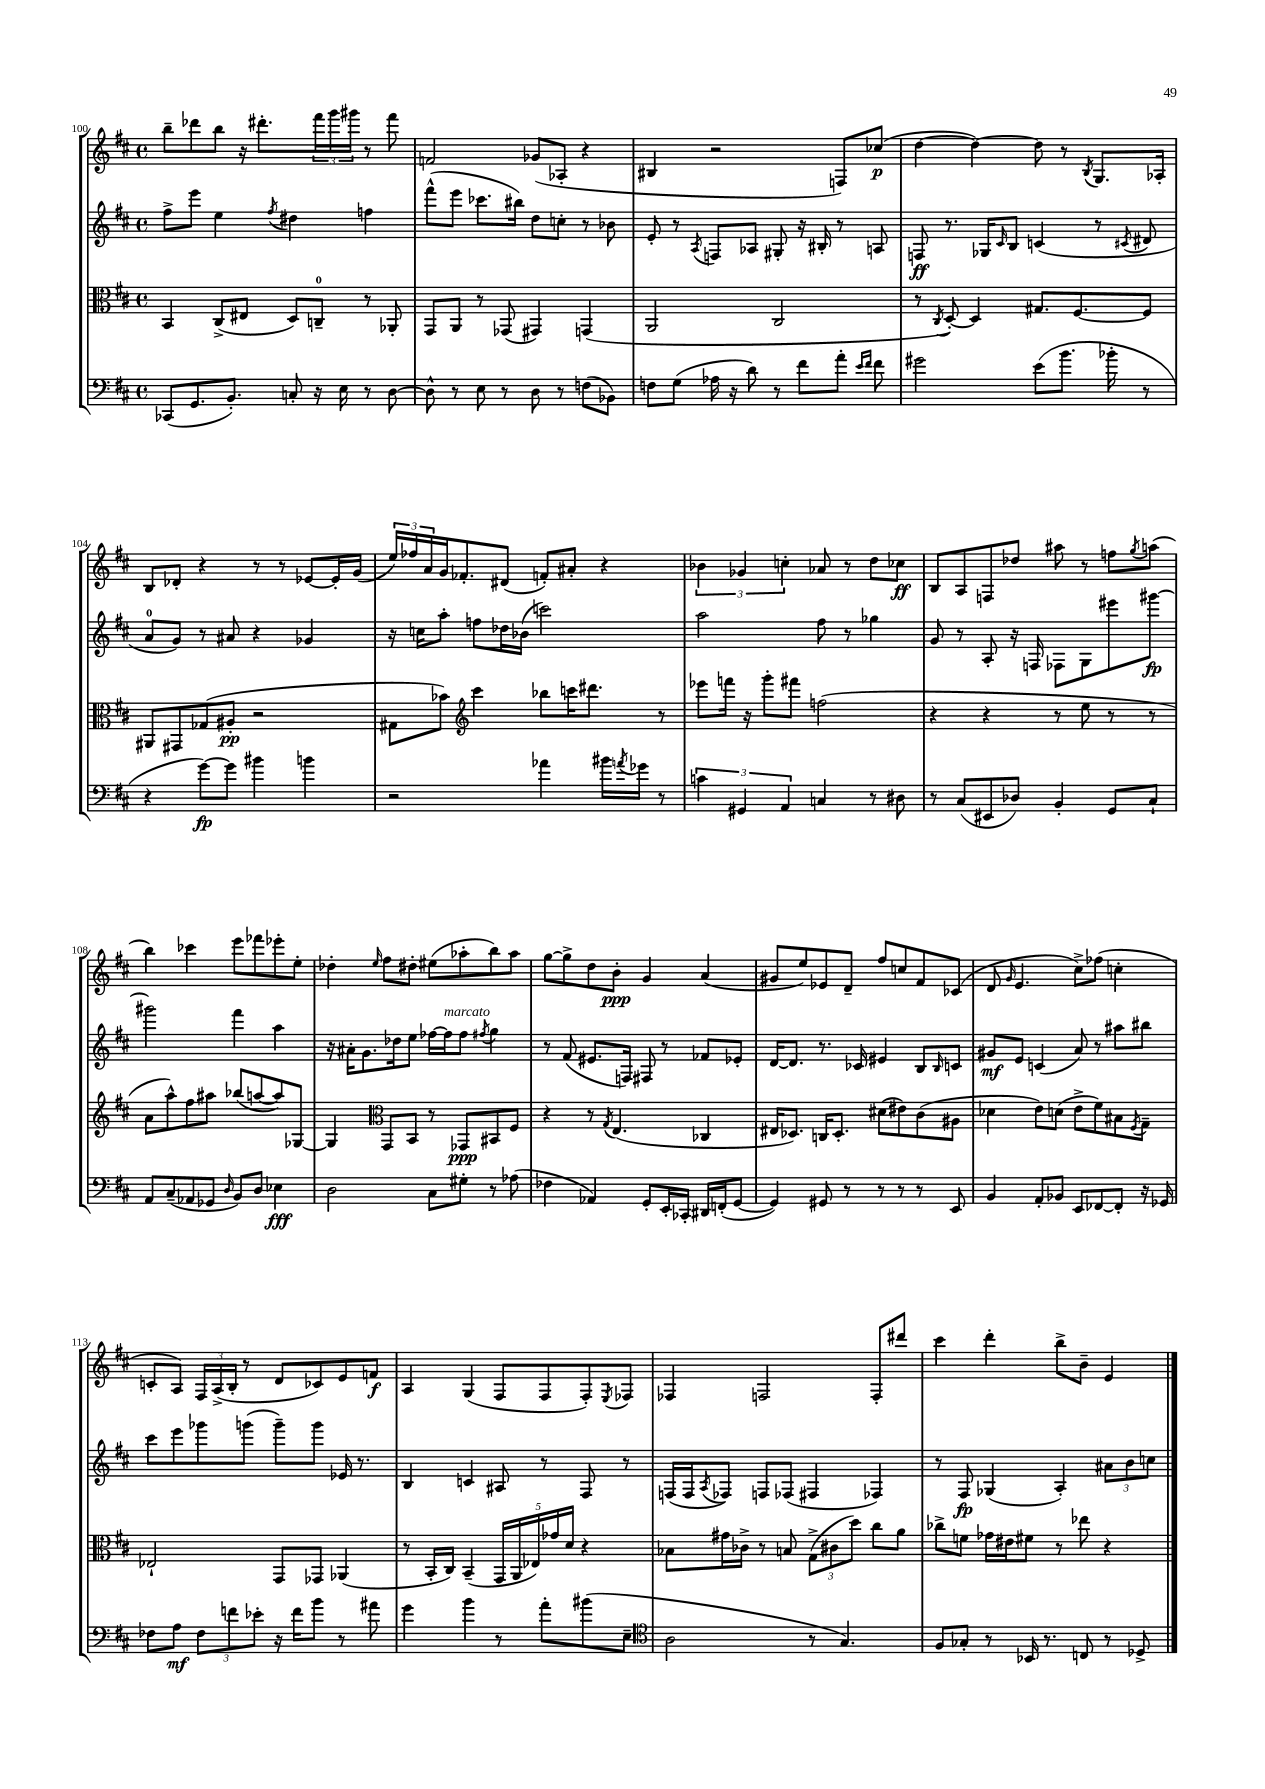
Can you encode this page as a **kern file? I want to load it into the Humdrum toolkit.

**kern	**dynam	**kern	**dynam	**kern	**dynam	**kern	**dynam
*part4	*part4	*part3	*part3	*part2	*part2	*part1	*part1
*staff4	*staff4	*staff3	*staff3	*staff2	*staff2	*staff1	*staff1
*clefF4	*	*clefC3	*	*clefG2	*	*clefG2	*
*k[f#c#]	*	*k[f#c#]	*	*k[f#c#]	*	*k[f#c#]	*
*M4/4	*	*M4/4	*	*M4/4	*	*M4/4	*
*met(c)	*	*met(c)	*	*met(c)	*	*met(c)	*
=100	=100	=100	=100	=100	=100	=100	=100
(8CC-X/L	.	4BB/	.	8ff#^\L	.	8bb~\L	.
8.GG/	.	.	.	8eee\J	.	8ddd-X\	.
.	.	(8C#^/L	.	4ee\	.	8bb\J	.
8.BB'/J)	.	.	.	.	.	.	.
.	.	8E#X/J	.	.	.	16r	.
.	.	.	.	.	.	8.ddd#X'\L	.
.	.	.	.	8qff#/	.	.	.
8Cn'/	.	8D/L)	.	4dd#X\	.	.	.
16r	.	8Cn~/J	.	.	.	24fff#\L	.
.	.	.	.	.	.	24ggg\	.
16E\	.	.	.	.	.	.	.
.	.	.	.	.	.	24ggg#X\JJ	.
8r	.	8r	.	4ffn\	.	8r	.
[8D\	.	8AA-X'/	.	.	.	8fff#\	.
=101	=101	=101	=101	=101	=101	=101	=101
8D^^\]	.	8GG/L	.	(8fff#^^\L	.	2fn/	.
8r	.	8AA/J	.	8eee\J	.	.	.
8E\	.	8r	.	8.ccc-X\L	.	.	.
8r	.	(8GG-X/	.	.	.	.	.
.	.	.	.	16bb#X\Jk)	.	.	.
8D\	.	4GG#X/)	.	8dd\L	.	(8g-X/L	.
8r	.	.	.	8ccn'\J	.	8A-X'/J	.
(8Fn\L	.	(4GGn/	.	8r	.	4r	.
8BB-X\J)	.	.	.	8b-X\	.	.	.
=102	=102	=102	=102	=102	=102	=102	=102
8Fn\L	.	2AA/	.	8e'/	.	4B#X/	.
(8G\J	.	.	.	8r	.	.	.
.	.	.	.	8qA/	.	.	.
16A-X\	.	.	.	8Fn/L	.	2r	.
16r	.	.	.	.	.	.	.
8d\)	.	.	.	8A-X/J	.	.	.
8r	.	2C#/	.	8G#X'/	.	.	.
8f#\L	.	.	.	16r	.	.	.
.	.	.	.	16B#X'/	.	.	.
8a'\J	.	.	.	8r	.	8Fn/L)	.
16qqe/LL	.	.	.	.	.	.	.
16qqf#/JJ	.	.	.	.	.	.	.
8f#\	.	.	.	8An/	.	(8cc-X/J	p
=103	=103	=103	=103	=103	=103	=103	=103
2g#X\	.	8r	.	8Fn/	ff	[4dd\	.
.	.	8qC#/	.	.	.	.	.
.	.	[8D'/)	.	8.r	.	.	.
.	.	4D/]	.	.	.	4dd\_)	.
.	.	.	.	16G-X/KL	.	.	.
.	.	.	.	16qqc#/	.	.	.
.	.	.	.	8B/J	.	.	.
(8e\L	.	8.G#X/L	.	(4cn/	.	8dd\]	.
8.b\J	.	.	.	.	.	8r	.
.	.	[8.F#/	.	.	.	.	.
.	.	.	.	.	.	8qB/	.
.	.	.	.	8r	.	8.G/L	.
16b-X'\	.	.	.	.	.	.	.
.	.	.	.	8qc#X/	.	.	.
8r	.	8F#/J]	.	8d#X/	.	.	.
.	.	.	.	.	.	16A-X'/Jk	.
!!LO:LB:g=z
=104	=104	=104	=104	=104	=104	=104	=104
4r	.	8AA#X/L	.	8a/L	.	8B/L	.
.	.	8GG#X/	.	8g/J)	.	8d-X'/J	.
[8g\L)	fp	(8G-X/	.	8r	.	4r	.
8g\J]	.	8A#X'/J	pp	8a#X/	.	.	.
4b#X\	.	2r	.	4r	.	8r	.
.	.	.	.	.	.	8r	.
4bn\	.	.	.	4g-X/	.	[8e-X/L	.
.	.	.	.	.	.	16e-'/L]	.
.	.	.	.	.	.	(16g/JJ	.
=105	=105	=105	=105	=105	=105	=105	=105
2r	.	8G#X\L	.	16r	.	24ee/LL)	.
.	.	.	.	.	.	24ff-X/	.
.	.	.	.	16ccn\KL	.	.	.
.	.	.	.	.	.	24a/	.
.	.	8b-X\J)	.	8aa'\J	.	16g/J	.
.	.	.	.	.	.	8.f-X'/	.
*	*	*clefG2	*	*	*	*	*
.	.	4ccc#\	.	8ffn\L	.	.	.
.	.	.	.	16dd-X\L	.	(8d#X/J	.
.	.	.	.	(16b-X\JJ	.	.	.
4a-X\	.	8bb-X\L	.	2cccn\)	.	8fn'/L)	.
.	.	16cccn\K	.	.	.	8a#X'/J	.
.	.	8.ddd#X\J	.	.	.	.	.
16b#X\LL	.	.	.	.	.	4r	.
8qan/	.	.	.	.	.	.	.
16g-X\JJ	.	.	.	.	.	.	.
8r	.	8r	.	.	.	.	.
=106	=106	=106	=106	=106	=106	=106	=106
6cn\	.	8eee-X\L	.	2aa\	.	6b-X\	.
.	.	16fffn\Jk	.	.	.	.	.
6GG#X/	.	.	.	.	.	6g-X/	.
.	.	16r	.	.	.	.	.
.	.	8ggg'\L	.	.	.	.	.
6AA/	.	.	.	.	.	6ccn'\	.
.	.	8fff#X\J	.	.	.	.	.
4Cn/	.	(2ffn\	.	8ff#\	.	8a-X/	.
.	.	.	.	8r	.	8r	.
8r	.	.	.	4gg-X\	.	8dd\L	.
8D#X\	.	.	.	.	.	8cc-X\J	ff
=107	=107	=107	=107	=107	=107	=107	=107
8r	.	4r	.	8g/	.	8B/L	.
(8C#/L	.	.	.	8r	.	8A/	.
8EE#X/	.	4r	.	8A'/	.	8Fn/	.
8D-X/J)	.	.	.	16r	.	8dd-X/J	.
.	.	.	.	16Fn/	.	.	.
4BB'/	.	8r	.	8F-X\L	.	8aa#X\	.
.	.	8ee\	.	8G\	.	8r	.
8GG/L	.	8r	.	8eee#X\	.	8ffn\L	.
.	.	.	.	.	.	8qgg/	.
8C#`/J	.	8r	.	[8ggg#X\J	fp	(8aan\J	.
!!LO:LB:g=z
=108	=108	=108	=108	=108	=108	=108	=108
8AA/L	.	8a\L	.	2ggg#X\]	.	4bb\)	.
(8C#~/	.	8aa^^\)	.	.	.	.	.
8AA-X/	.	8ff#\	.	.	.	4ccc-X\	.
8GG-X/J	.	8aa#X\J	.	.	.	.	.
16qqD/	.	.	.	.	.	.	.
8BB/L)	.	(8bb-X/L	.	4fff#\	.	8eee\L	.
8D/J	.	[8aan/	.	.	.	8fff-X\	.
4E-X\	fff	8aa/])	.	4aa\	.	8eee-X'\	.
.	.	[8G-X/J	.	.	.	8ee'\J	.
=109	=109	=109	=109	=109	=109	=109	=109
2D\	.	4G-/]	.	16r	.	4dd-X'\	.
.	.	.	.	16a#X'\KL	.	.	.
.	.	.	.	8.g\	.	.	.
*	*	*clefC3	*	*	*	*	*
.	.	.	.	.	.	16qqee/	.
.	.	8GG/L	.	.	.	8ff#\L	.
.	.	.	.	16dd-X\k	.	.	.
.	.	8BB/J	.	8ee\J	.	8dd#X'\J	.
8C#\L	.	8r	.	[16ff-X\LL	.	(8ee#X\L	.
!	!	!	!	!LO:TX:a:i:t=marcato	!	!	!
.	.	.	.	16ff-\J]	.	.	.
8G#X'\J	.	8GG-X/L	ppp	8ff-\J	.	8aa-X'\	.
.	.	.	.	8qff#X/	.	.	.
8r	.	8BB#X/	.	4gg\	.	8bb\)	.
(8A-X\	.	8F#/J	.	.	.	8aa-\J	.
=110	=110	=110	=110	=110	=110	=110	=110
4F-X\	.	4r	.	8r	.	[8gg\L	.
.	.	.	.	(8f#/	.	8gg^\]	.
4AA-X/)	.	8r	.	8.e#X/L	.	8dd\	.
.	.	8qG/	.	.	.	.	.
.	.	(4.E/	.	.	.	8b'\J	ppp
.	.	.	.	16Fn/Jk)	.	.	.
8GG'/L	.	.	.	8F#X/	.	4g/	.
16EE'/L	.	.	.	8r	.	.	.
16CC-X'/JJ	.	.	.	.	.	.	.
16DD#X/LL	.	4C-X/	.	8f-X/L	.	(4a/	.
(16FFn'/J	.	.	.	.	.	.	.
[8GG/J	.	.	.	8e-X'/J	.	.	.
=111	=111	=111	=111	=111	=111	=111	=111
4GG/])	.	16E#X/KL	.	[16d/KL	.	8g#X/L	.
.	.	8.D-X/J)	.	8.d/J]	.	.	.
.	.	.	.	.	.	8ee/)	.
8GG#X/	.	16Cn/KL	.	8.r	.	8e-X/	.
.	.	8.D-'/J	.	.	.	.	.
8r	.	.	.	.	.	8d~/J	.
.	.	.	.	16c-X/	.	.	.
8r	.	(8d#X\L	.	4e#X/	.	8ff#/L	.
8r	.	8e#X\)	.	.	.	8ccn/	.
8r	.	(8c#\	.	8B/L	.	8f#/	.
.	.	.	.	16qqB/	.	.	.
8EE/	.	8A#X\J	.	8cn/J	.	(8c-X/J	.
=112	=112	=112	=112	=112	=112	=112	=112
4BB/	.	4d-X\	.	8g#X/L	mf	8d/	.
.	.	.	.	.	.	16qqg/	.
.	.	.	.	8e/J	.	4.e/	.
8AA'/L	.	8e\L)	.	(4cn/	.	.	.
8BB-X/J	.	(8dn\J	.	.	.	.	.
8EE/L	.	8e^\L	.	8a/)	.	8cc#^\L)	.
[8FF-X/	.	8f#\)	.	8r	.	(8ff-X\J	.
8FF-'/J]	.	8B#X\	.	8aa#X\L	.	4ccn'\	.
.	.	8qF#/	.	.	.	.	.
16r	.	8G~\J	.	8bb#X\J	.	.	.
16GG-X/	.	.	.	.	.	.	.
!!LO:LB:g=z
=113	=113	=113	=113	=113	=113	=113	=113
8F-X\L	.	2E-X`/	.	8ccc#\L	.	8cn'/L	.
8A\J	mf	.	.	8eee\	.	8A/J)	.
12F-\L	.	.	.	8ggg-X\	.	24F#/LL	.
.	.	.	.	.	.	(24A^/	.
12fn\	.	.	.	.	.	24B'/JJ	.
.	.	.	.	(8gggn\J	.	8r	.
12e-X'\J	.	.	.	.	.	.	.
16r	.	8GG/L	.	8ggg~\L)	.	8d/L	.
16f\KL	.	.	.	.	.	.	.
8b\J	.	8GG-X/J	.	8ggg\J	.	8c-X/)	.
8r	.	(4AA-X/	.	16e-X/	.	8e/	.
.	.	.	.	8.r	.	.	.
8a#X\	.	.	.	.	.	8fn/J	f
=114	=114	=114	=114	=114	=114	=114	=114
4g\	.	8r	.	4B/	.	4A/	.
.	.	16BB'/LL	.	.	.	.	.
.	.	16C#/JJ)	.	.	.	.	.
4b\	.	(4BB~/	.	4cn/	.	(4G/	.
8r	.	20GG/LL	.	8A#X/	.	8F#/L	.
.	.	20AA/	.	.	.	.	.
.	.	20E-X/)	.	.	.	.	.
8a'\L	.	.	.	8r	.	8F#/	.
.	.	20g-X/	.	.	.	.	.
.	.	20d/JJ	.	.	.	.	.
(8b#X\	.	4r	.	8F#/	.	8F#'/)	.
.	.	.	.	.	.	8qE/	.
8E~\J	.	.	.	8r	.	8F-X/J	.
=115	=115	=115	=115	=115	=115	=115	=115
*clefC4	*	*	*	*	*	*	*
2A\	.	8B-X\L	.	(16Fn/LL	.	4F-X/	.
.	.	.	.	16F/J	.	.	.
.	.	.	.	8qA/	.	.	.
.	.	16g#X\L	.	8F-X/J)	.	.	.
.	.	16c-X^\JJ	.	.	.	.	.
.	.	8r	.	8Fn/L	.	2Fn/	.
.	.	8Bn/	.	(8F-X/J	.	.	.
8r	.	(12G^\L	.	4F#X/	.	.	.
.	.	12c#X\	.	.	.	.	.
4.G/)	.	.	.	.	.	.	.
.	.	12dd\J)	.	.	.	.	.
.	.	8cc#\L	.	4F-X/)	.	8F'/L	.
.	.	8a\J	.	.	.	8ddd#X/J	.
=116	=116	=116	=116	=116	=116	=116	=116
8F#/L	.	8cc-X^\L	.	8r	.	4ccc#\	.
8G-X'/J	.	8fn\J	.	8F#/	fp	.	.
8r	.	16g-X\LL	.	(4G-X/	.	4ddd'\	.
.	.	16e#X\J	.	.	.	.	.
16BB-X/	.	8f#X\J	.	.	.	.	.
8.r	.	.	.	.	.	.	.
.	.	8r	.	4A'/)	.	8bb^\L	.
8Cn/	.	8ee-X\	.	.	.	8b~\J	.
8r	.	4r	.	12a#X\L	.	4e/	.
.	.	.	.	12b\	.	.	.
8D-X^/	.	.	.	.	.	.	.
.	.	.	.	12ccn\J	.	.	.
==	==	==	==	==	==	==	==
*-	*-	*-	*-	*-	*-	*-	*-
